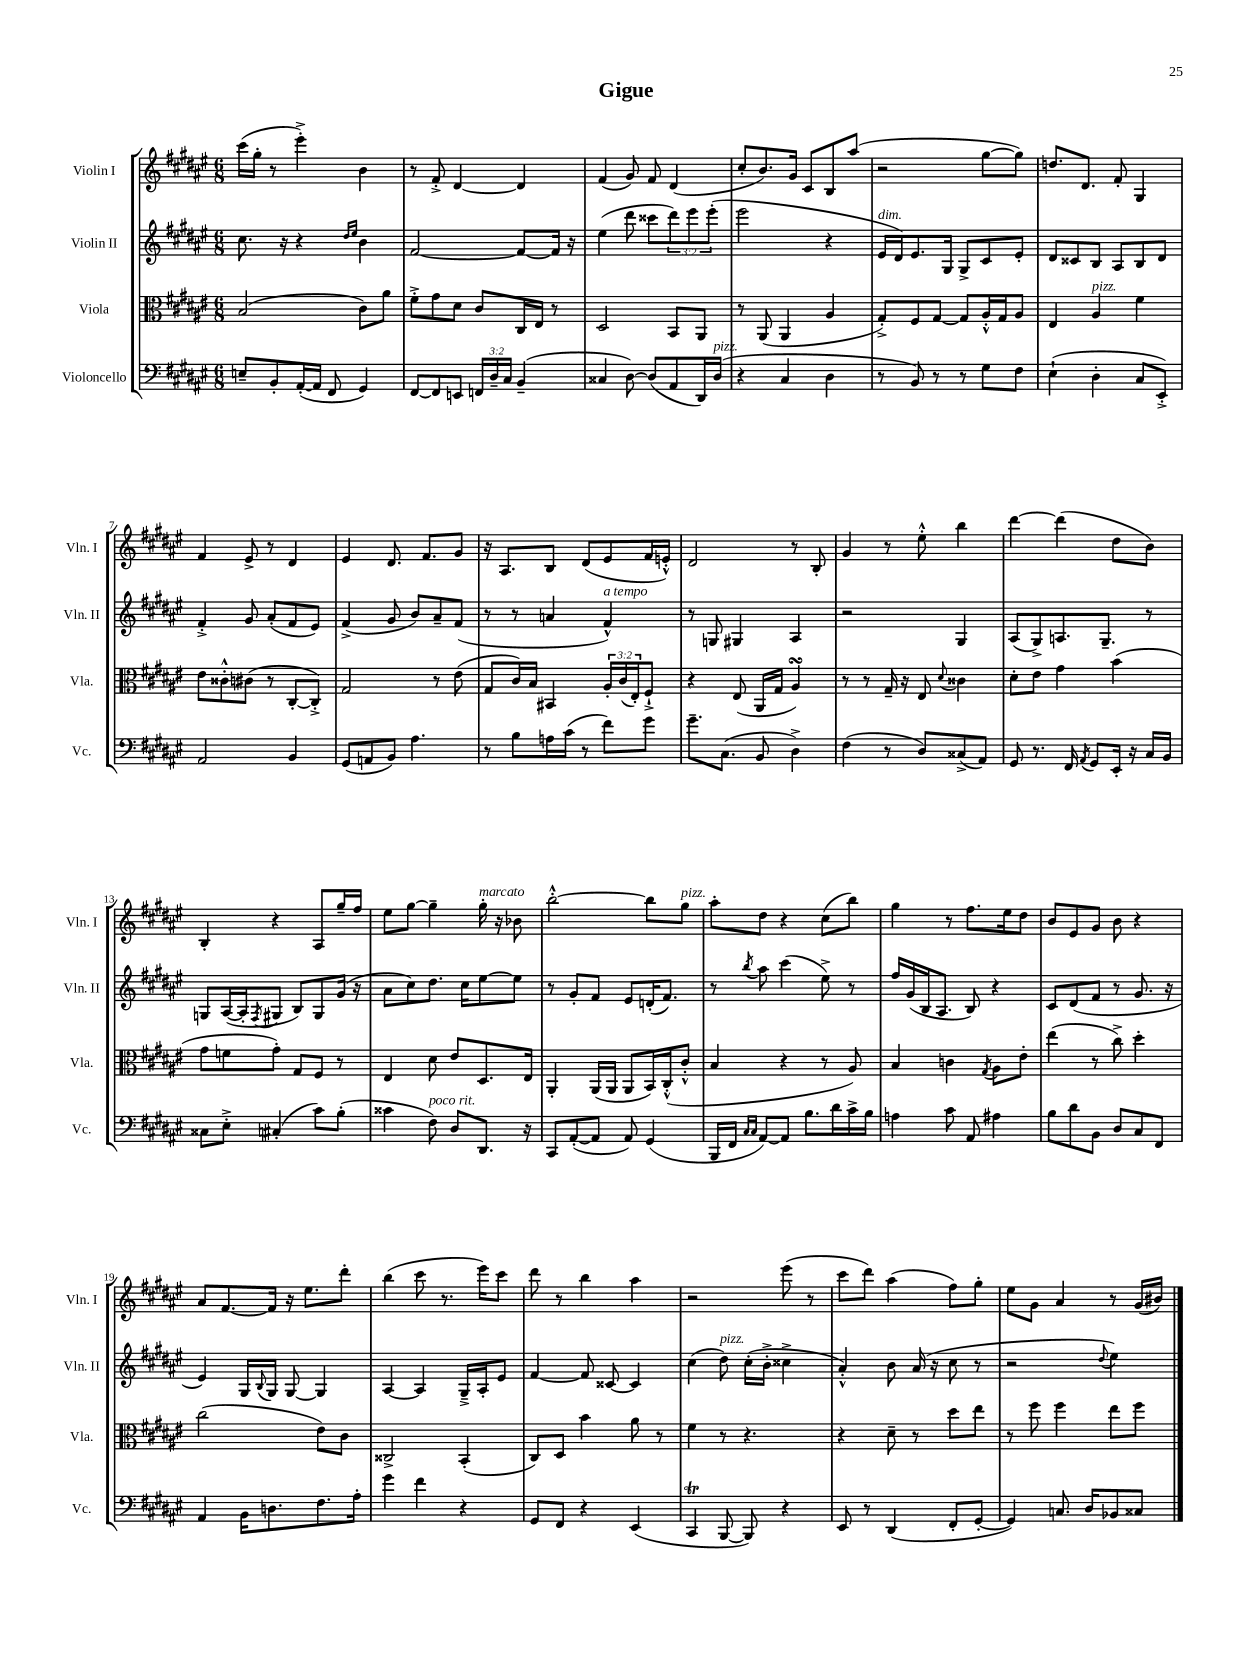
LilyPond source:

\header { title = "Gigue" }
<<
\new StaffGroup <<
\new Staff = "s0" \with { instrumentName = "Violin I" shortInstrumentName = "Vln. I" } {
    \clef treble \key fis \major \numericTimeSignature \time 6/8
    cis'''16( gis''16-. r8 eis'''4-.->) b'4 |
    r8 fis'8-.-> dis'4~ dis'4 |
    fis'4( gis'8) fis'8 dis'4( |
    cis''8-. b'8.) gis'16 cis'8 b8 ais''8( |
    r2 gis''8~ gis''8) |
    d''8. dis'8. fis'8-. gis4 |
    fis'4 eis'8-> r8 dis'4 |
    eis'4 dis'8. fis'8. gis'8 |
    r16 ais8. b8 dis'8( eis'8 fis'16 e'16-.-^) |
    dis'2 r8 b8-. |
    gis'4 r8 eis''8-.-^ b''4 |
    dis'''4~ dis'''4( dis''8 b'8) |
    b4-. r4 ais8 gis''16-- fis''16 |
    eis''8 gis''8~ gis''4-- gis''16-.^\markup { \italic "marcato" } r16 bes'8 |
    b''2~-.-^ b''8 gis''8^\markup { \italic "pizz." } |
    ais''8-. dis''8 r4 cis''8( b''8) |
    gis''4 r8 fis''8. eis''16 dis''8 |
    b'8 eis'8 gis'8 b'8 r4 |
    ais'8 fis'8.~ fis'16 r16 eis''8. dis'''8-. |
    b''4( cis'''8 r8. eis'''16) cis'''8 |
    dis'''8 r8 b''4 ais''4 |
    r2 eis'''8( r8 |
    cis'''8 dis'''8) ais''4( fis''8) gis''8-. |
    eis''8 gis'8 ais'4 r8 gis'16( bis'16) \bar "|." |
}
\new Staff = "s1" \with { instrumentName = "Violin II" shortInstrumentName = "Vln. II" } {
    \clef treble \key fis \major \numericTimeSignature \time 6/8 \override Staff.TupletNumber.text = #tuplet-number::calc-fraction-text
    cis''8. r16 r4 \grace { dis''16 eis''16 } b'4 |
    fis'2~ fis'8~ fis'16 r16 |
    eis''4( dis'''8 cisis'''8 \tuplet 3/2 { dis'''8) eis'''8 eis'''8-.( } |
    eis'''2 r4 |
    eis'16^\markup { \italic "dim." } dis'16) eis'8. gis16 gis8-> cis'8 eis'8-. |
    dis'8 cisis'8 b8 ais8 b8 dis'8 |
    fis'4-.-> gis'8 ais'8-.( fis'8 eis'8) |
    fis'4->( gis'8 b'8) ais'8-- fis'8( |
    r8 r8 a'4 fis'4-^^\markup { \italic "a tempo" }) |
    r8 g8 gis4 ais4 |
    r2 gis4 |
    ais8( gis8->) a8. gis8.-- r8 |
    g8 ais16~( ais16-. \acciaccatura { fis8 } gis8 b8) gis8 gis'16( r16 |
    ais'8 cis''8) dis''8. cis''16 eis''8~ eis''8 |
    r8 gis'8-. fis'8 eis'8 d'16-.( fis'8.) |
    r8 \acciaccatura { b''8 } ais''8 cis'''4( eis''8->) r8 |
    fis''16 gis'16( b16 ais8. b8) r4 |
    cis'8 dis'8( fis'8 r8 gis'8. r16 |
    eis'4) gis16 \appoggiatura { b8 } gis16 gis8~ gis4 |
    ais4~ ais4 gis16---> ais16-. eis'8 |
    fis'4~ fis'8 cisis'8~ cisis'4 |
    cis''4( dis''8^\markup { \italic "pizz." }) cis''16-.( b'16-.-> cisis''4-> |
    ais'4-.-^) b'8 ais'16( r16 cis''8 r8 |
    r2 \appoggiatura { dis''8 } eis''4) \bar "|." |
}
\new Staff = "s2" \with { instrumentName = "Viola" shortInstrumentName = "Vla." } {
    \clef alto \key fis \major \numericTimeSignature \time 6/8 \override Staff.TupletNumber.text = #tuplet-number::calc-fraction-text
    b2( cis'8) ais'8 |
    fis'8-.-> gis'8 dis'8 cis'8 cis16 eis16 r8 |
    dis2 b,8 ais,8 |
    r8 ais,8( ais,4 ais4 |
    gis8-.->) fis8 gis8~ gis8 ais16-.-^ gis16 ais8 |
    eis4 ais4^\markup { \italic "pizz." } fis'4 |
    eis'8 cisis'8-.-^ cis'8( r8 cis8~-. cis8-.->) |
    gis2 r8 eis'8( |
    gis8 cis'16) b16 bis,4 \tuplet 3/2 { ais16-. cis'16( eis16-.) } fis8-!-> |
    r4 eis8( ais,16 gis16 ais4\turn) |
    r8 r8 gis16-- r16 eis8 \appoggiatura { dis'8 } cisis'4 |
    dis'8-. eis'8 gis'4 b'4( |
    gis'8 f'8 gis'8-.) gis8 fis8 r8 |
    eis4 dis'8 eis'8 dis8. eis16 |
    ais,4-. ais,16( ais,16 ais,8 b,16) cis16-.-^( cis'8-.-^ |
    b4 r4 r8 ais8) |
    b4 c'4 \acciaccatura { gis8 } ais8 eis'8-. |
    eis''4( r8 cis''8->) dis''4-. |
    cis''2( eis'8) cis'8 |
    cisis2-> b,4-.( |
    cis8) dis8 b'4 ais'8 r8 |
    fis'4 r8 r4. |
    r4 dis'8-- r8 dis''8 eis''8 |
    r8 fis''8 fis''4 eis''8 fis''8 \bar "|." |
}
\new Staff = "s3" \with { instrumentName = "Violoncello" shortInstrumentName = "Vc." } {
    \clef bass \key fis \major \numericTimeSignature \time 6/8 \override Staff.TupletNumber.text = #tuplet-number::calc-fraction-text
    e8-- b,8-. ais,16~-.( ais,16 fis,8 gis,4) |
    fis,8~ fis,8 e,8 \tuplet 3/2 { f,16 dis16-- cis16 } b,4--( |
    cisis4 dis8~) dis8( ais,8 dis,16) dis16^\markup { \italic "pizz." }( |
    r4 cis4 dis4 |
    r8 b,8) r8 r8 gis8 fis8 |
    eis4-!( dis4-. cis8 eis,8-.->) |
    ais,2 b,4 |
    gis,8( a,8 b,8) ais4. |
    r8 b8 a16 cis'16( r8 fis'8) gis'8 |
    gis'8.-- cis8.( b,8 dis4->) |
    fis4( r8 dis8) cisis8->( ais,8) |
    gis,8 r8. fis,16 \acciaccatura { ais,8 } gis,8 eis,16-. r16 cis16 b,16 |
    cisis8 eis8-.-> cis4-.( cis'8) b8-.( |
    cisis'4 fis8^\markup { \italic "poco rit." }) dis8 dis,8. r16 |
    cis,8 ais,8~-.( ais,8 ais,8) gis,4( |
    b,,16 fis,16 \grace { cis16 cis16 } ais,8~) ais,8 b8. dis'16 cis'16-> b16 |
    a4 cis'8 ais,8 ais4 |
    b8 dis'8 b,8 dis8 cis8 fis,8 |
    ais,4 b,16 d8. fis8. ais16-. |
    gis'4 fis'4 r4 |
    gis,8 fis,8 r4 eis,4( |
    cis,4\trill b,,8~ b,,8) r4 |
    eis,8 r8 dis,4( fis,8-. gis,8~-. |
    gis,4) c8. dis16 bes,8 cisis8 \bar "|." |
}
>>
>>
